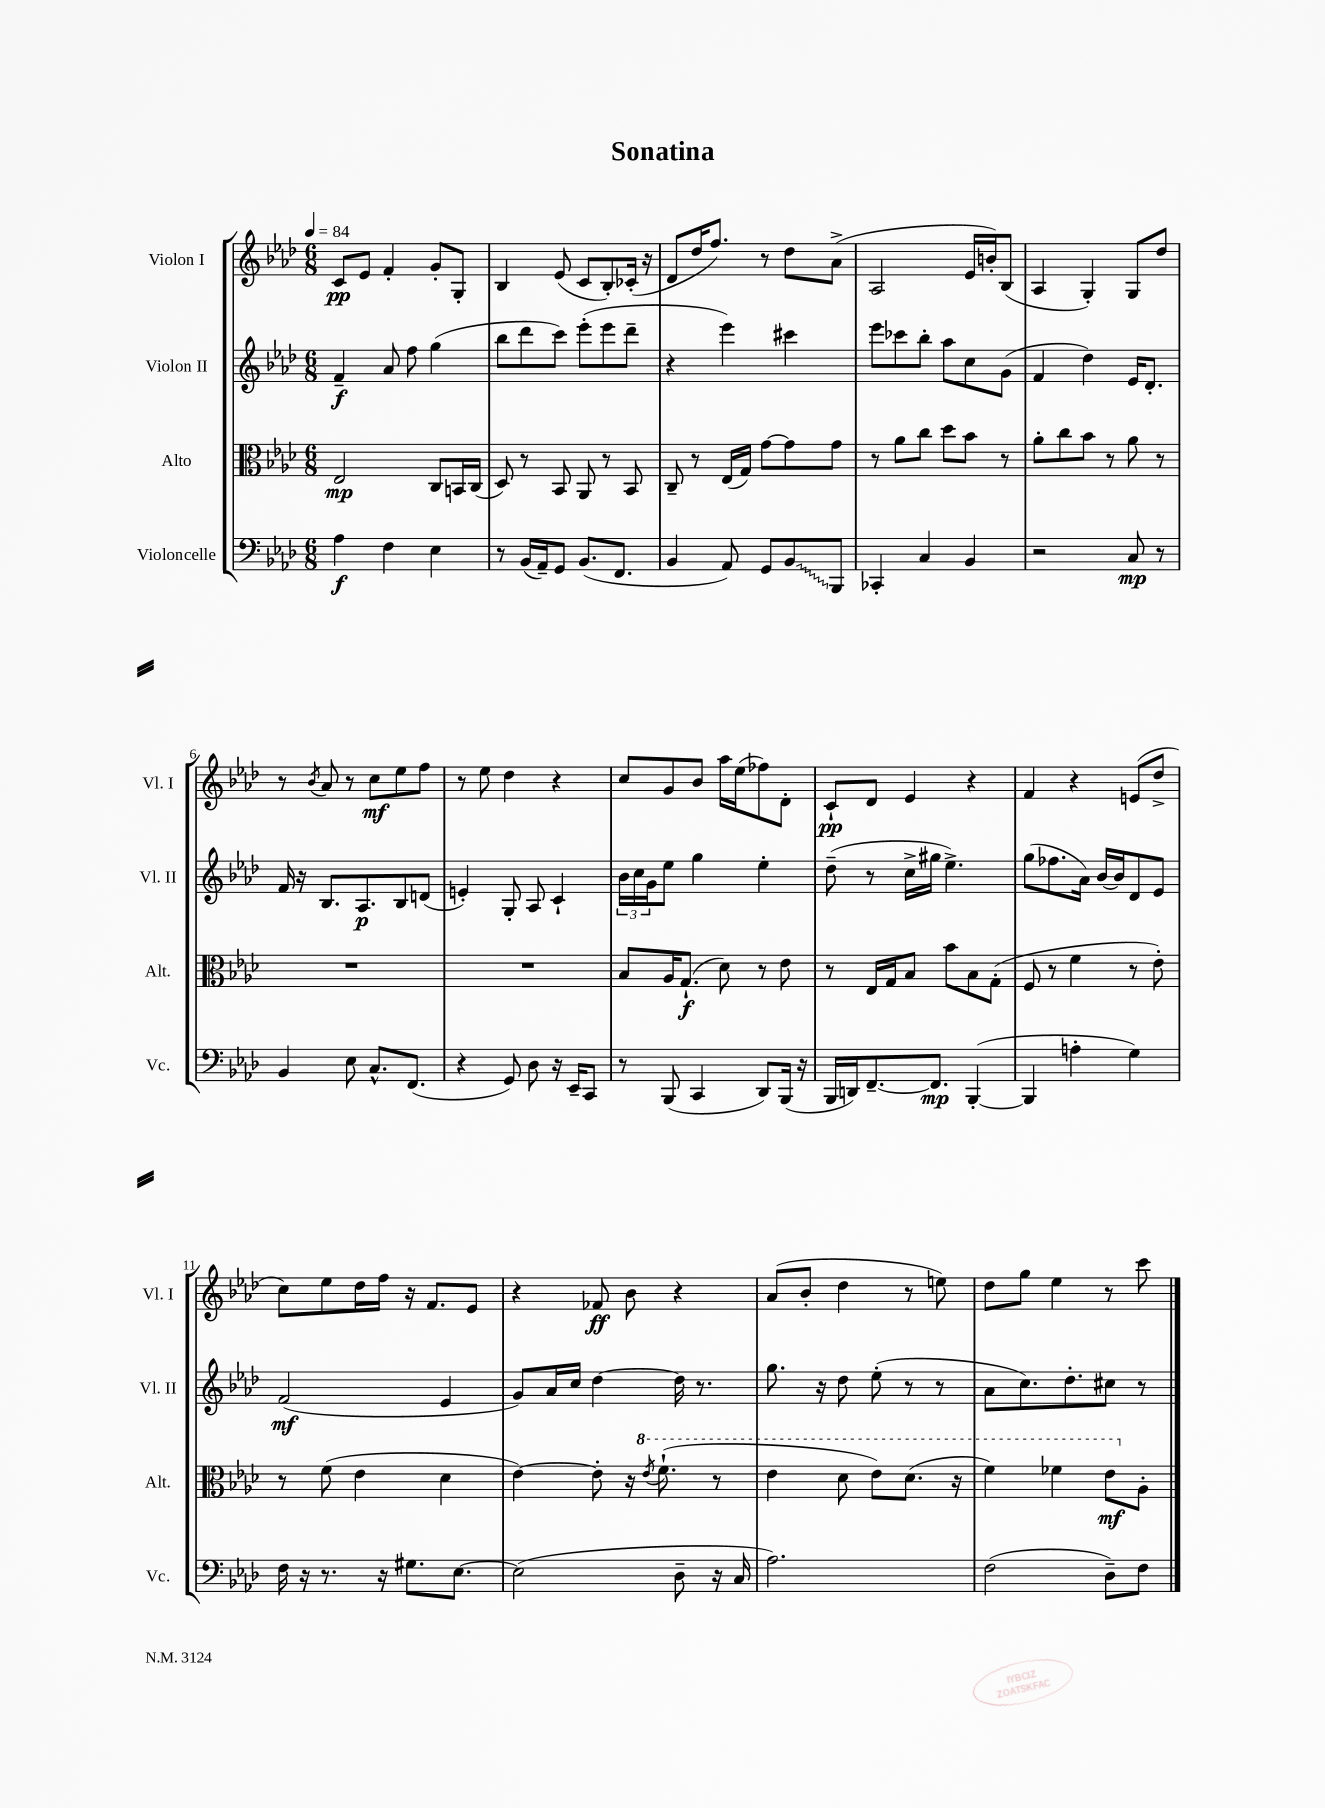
\header { title = "Sonatina" }
<<
\new StaffGroup <<
\new Staff = "s0" \with { instrumentName = "Violon I" shortInstrumentName = "Vl. I" } {
    \clef treble \key aes \major \numericTimeSignature \time 6/8 \tempo 4 = 84
    c'8\pp ees'8 f'4-. g'8-. g8-. |
    bes4 ees'8( c'8 bes8-.) ces'16-.( r16 |
    des'8 des''16 f''8.) r8 des''8 aes'8->( |
    aes2 ees'16 b'16-.) bes8( |
    aes4 g4-.) g8 des''8 |
    r8 \acciaccatura { bes'8 } aes'8 r8 c''8\mf ees''8 f''8 |
    r8 ees''8 des''4 r4 |
    c''8 g'8 bes'8 aes''16 ees''16( fes''8) des'8-. |
    c'8-!\pp des'8 ees'4 r4 |
    f'4 r4 e'8( des''8-> |
    c''8) ees''8 des''16 f''16 r16 f'8. ees'8 |
    r4 fes'8\ff bes'8 r4 |
    aes'8( bes'8-. des''4 r8 e''8) |
    des''8 g''8 ees''4 r8 c'''8 \bar "|." |
}
\new Staff = "s1" \with { instrumentName = "Violon II" shortInstrumentName = "Vl. II" } {
    \clef treble \key aes \major \numericTimeSignature \time 6/8
    f'4--\f aes'8 f''8 g''4( |
    bes''8 des'''8 c'''8) ees'''8-.( ees'''8 des'''8-- |
    r4 ees'''4) cis'''4 |
    ees'''8 ces'''8 bes''8-. aes''8 c''8 g'8( |
    f'4 des''4) ees'16 des'8.-. |
    f'16 r16 bes8. aes8.\p bes8 d'8( |
    e'4-.) g8-. aes8 c'4-! |
    \tuplet 3/2 { bes'16 c''16 g'16 } ees''8 g''4 ees''4-. |
    des''8--( r8 c''16-> gis''16 ees''4.->) |
    g''8( fes''8. aes'16) bes'16~ bes'16 des'8 ees'8 |
    f'2\mf( ees'4 |
    g'8) aes'16 c''16 des''4~ des''16 r8. |
    g''8. r16 des''8 ees''8-.( r8 r8 |
    aes'8 c''8.) des''8.-. cis''8 r8 \bar "|." |
}
\new Staff = "s2" \with { instrumentName = "Alto" shortInstrumentName = "Alt." } {
    \clef alto \key aes \major \numericTimeSignature \time 6/8
    ees2\mp c8 b,16 c16( |
    des8) r8 bes,8 aes,8 r8 bes,8 |
    c8-- r8 ees16( g16) g'8~ g'8 g'8 |
    r8 aes'8 c''8 des''8 bes'8 r8 |
    aes'8-. c''8 bes'8 r8 aes'8 r8 |
    R2. |
    R2. |
    bes8 aes16 g8.-!\f( des'8) r8 ees'8 |
    r8 ees16 g16 bes8 bes'8 bes8 g8-.( |
    f8 r8 f'4 r8 ees'8-.) |
    r8 f'8( ees'4 des'4 |
    ees'4~) ees'8-. r16 \ottava #1 \acciaccatura { ees''8 } f''8.-!( r8 |
    ees''4 des''8 ees''8) des''8.( r16 |
    f''4) fes''4 ees''8\mf \ottava #0 aes8-. \bar "|." |
}
\new Staff = "s3" \with { instrumentName = "Violoncelle" shortInstrumentName = "Vc." } {
    \clef bass \key aes \major \numericTimeSignature \time 6/8
    aes4\f f4 ees4 |
    r8 bes,16( aes,16--) g,8 bes,8.( f,8. |
    bes,4 aes,8) g,8 \once \override Glissando.style = #'zigzag bes,8\glissando bes,,8 |
    ces,4-. c4 bes,4 |
    r2 c8\mp r8 |
    bes,4 ees8 c8.-^ f,8.( |
    r4 g,8) des8 r16 ees,16-- c,8 |
    r8 bes,,8( c,4 des,8) bes,,16( r16 |
    bes,,16 d,16) f,8.~-- f,8.\mp bes,,4~-.( |
    bes,,4 a4-. g4) |
    f16 r16 r8. r16 gis8. ees8.~ |
    ees2( des8-- r16 c16 |
    aes2.) |
    f2( des8--) f8 \bar "|." |
}
>>
>>
